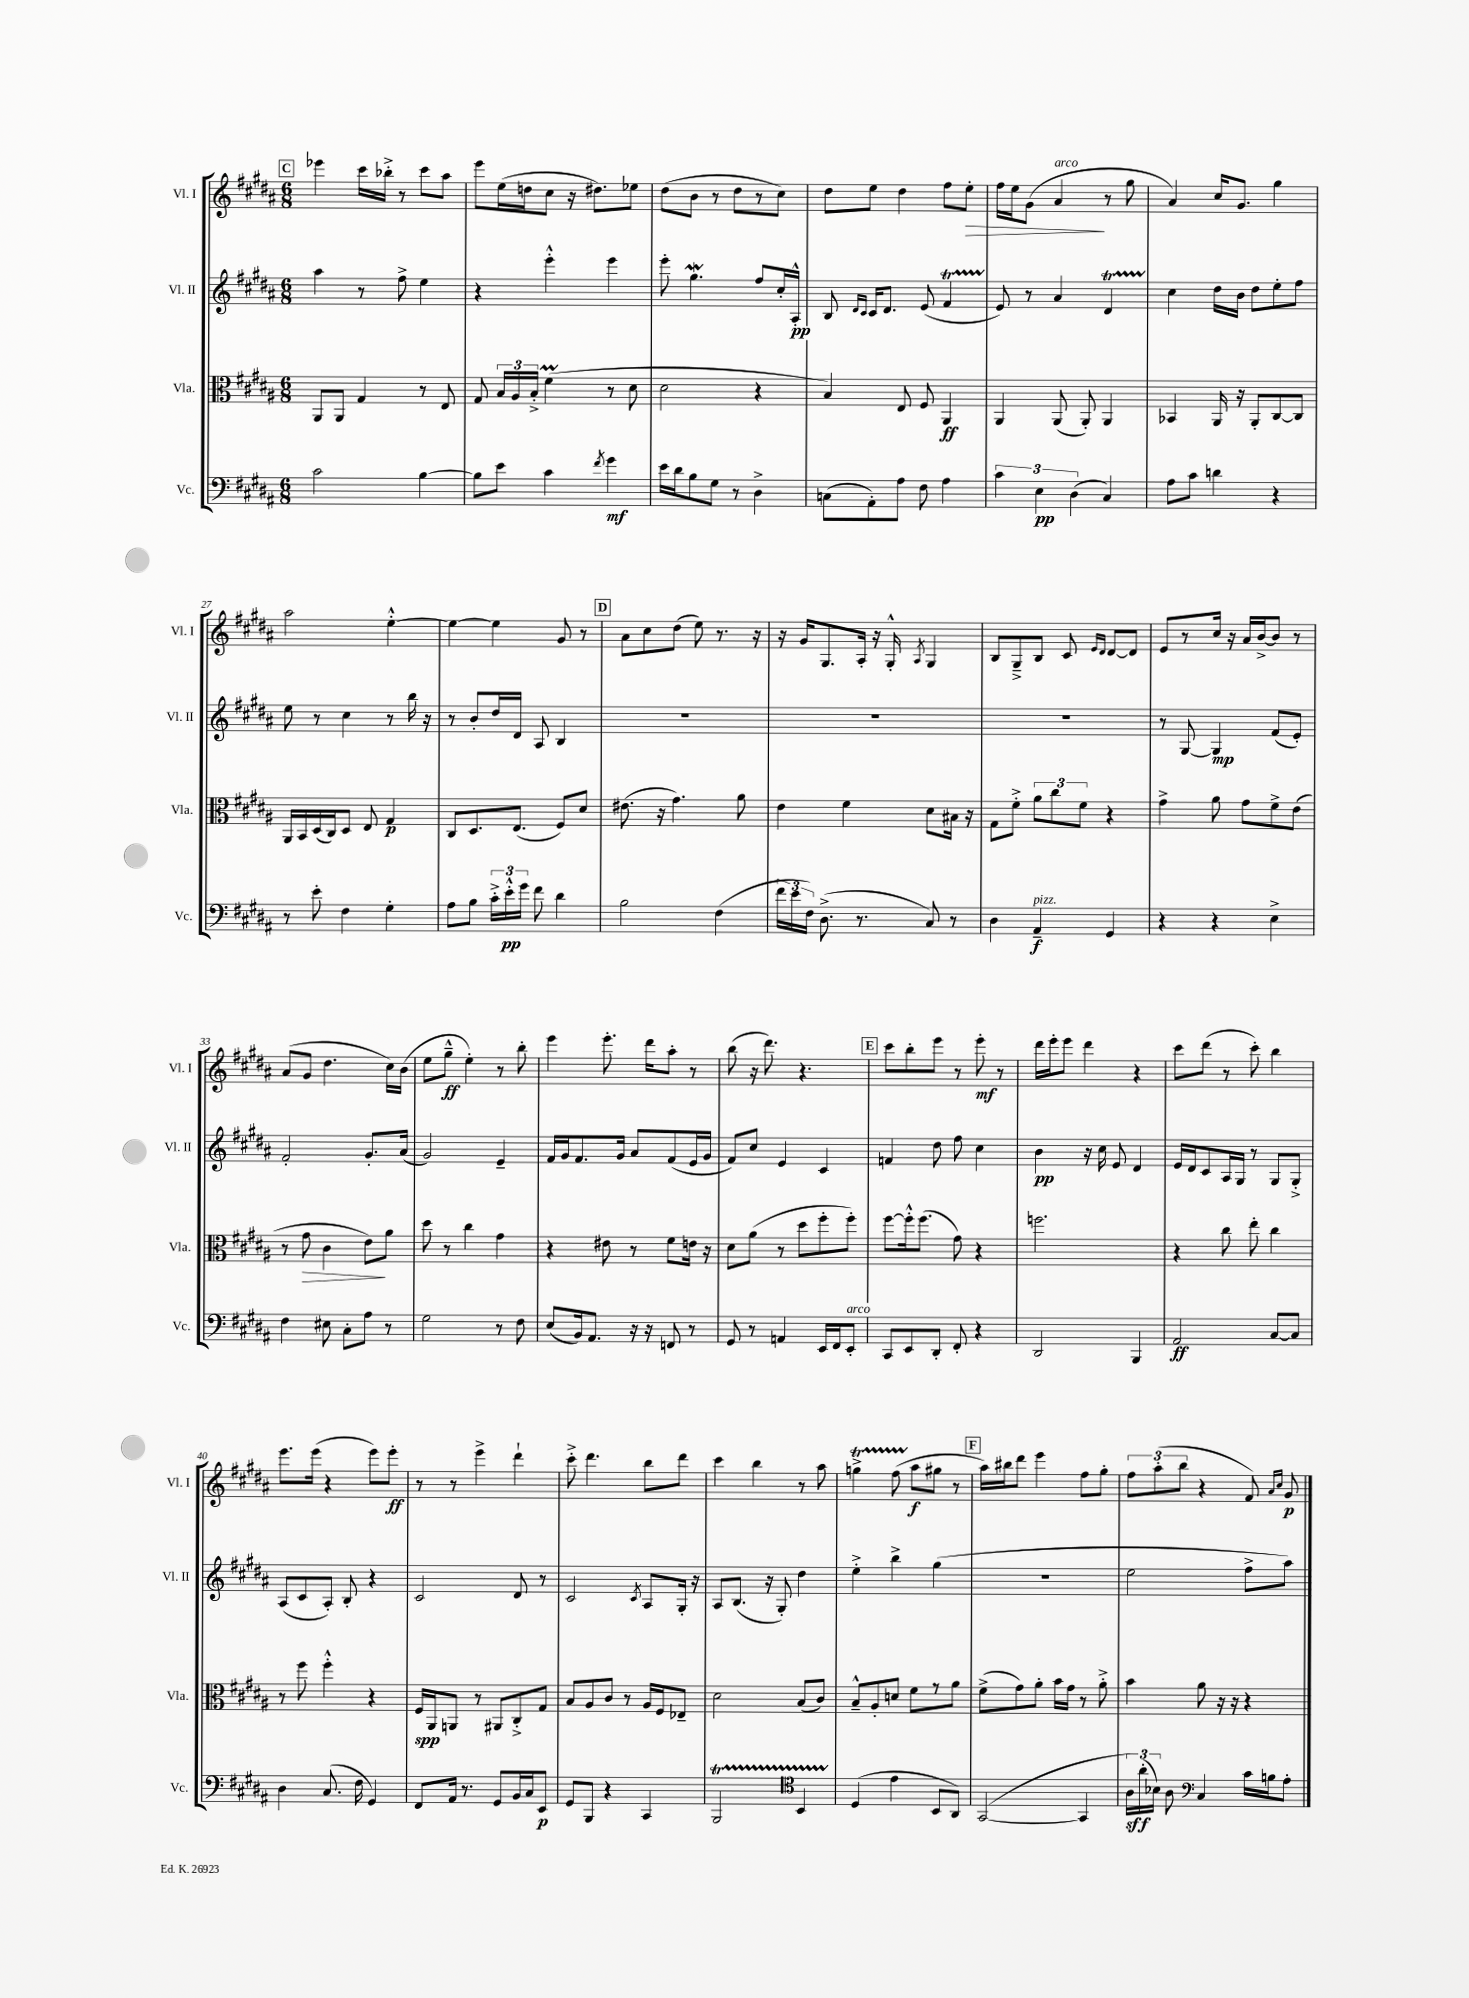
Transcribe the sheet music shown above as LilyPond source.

<<
\new StaffGroup <<
\new Staff = "s0" \with { instrumentName = "Vl. I" shortInstrumentName = "Vl. I" } {
    \clef treble \key b \major \numericTimeSignature \time 6/8
    \autoBeamOff \mark \markup { \box "C" } ees'''4 cis'''16[ bes''16]-.-> r8 cis'''8[ ais''8] |
    e'''8[ e''16( d''16 cis''8] r16 dis''8.[) ees''8] |
    dis''8[( b'8] r8 dis''8[ r8 cis''8]) |
    dis''8[ e''8] dis''4 fis''8[ e''8]-.\> |
    fis''16[ e''16 gis'8]( ais'4\!^\markup { \italic "arco" } r8 gis''8 |
    ais'4) cis''16[ gis'8.] gis''4 |
    ais''2 e''4~-.-^ |
    e''4~ e''4 gis'8 r8 |
    \mark \markup { \box "D" } ais'8[ cis''8 dis''8]( e''8) r8. r16 |
    r16 gis'16[ gis8. ais16]-. r16 gis16-.-^ \acciaccatura { ais8 } gis4 |
    b8[ gis8---> b8] cis'8 \grace { e'16[ dis'16] } dis'8[~ dis'8] |
    e'8[ r8 cis''16] r16 ais'16[ b'16~-> b'8] r8 |
    ais'8[( gis'8] dis''4. cis''16[) b'16]( |
    e''8[ gis''8]---^\ff e''4-.) r8 b''8-. |
    e'''4 e'''8.-. dis'''16[ ais''8]-. r8 |
    b''8( r16 dis'''8.) r4. |
    \mark \markup { \box "E" } cis'''8[ b''8-. e'''8] r8 e'''8-.\mf r8 |
    dis'''16[ e'''16-. e'''8] dis'''4 r4 |
    cis'''8[ dis'''8]( r8 cis'''8-.) b''4 |
    e'''8.[ e'''16]( r4 e'''8[) e'''8]-.\ff |
    r8 r8 e'''4-> dis'''4-! |
    cis'''8-.-> dis'''4. b''8[ dis'''8] |
    cis'''4 b''4 r8 ais''8 |
    g''4->\startTrillSpan fis''8( ais''8[\stopTrillSpan\f gis''8] r8 |
    \mark \markup { \box "F" } ais''16[) bis''16 dis'''8] e'''4 fis''8[ gis''8]-. |
    \tuplet 3/2 { fis''8[ ais''8-.( b''8] } r4 fis'8) \grace { ais'16[ cis''16] } gis'8\p \bar "|." |
}
\new Staff = "s1" \with { instrumentName = "Vl. II" shortInstrumentName = "Vl. II" } {
    \clef treble \key b \major \numericTimeSignature \time 6/8
    \autoBeamOff \mark \markup { \box "C" } ais''4 r8 fis''8-> e''4 |
    r4 e'''4-.-^ e'''4 |
    e'''8-. gis''4.\mordent fis''8[ cis''16-. ais16]-.-^\pp |
    b8 \grace { dis'16[ cis'16] } cis'16[ dis'8.] e'8( fis'4\startTrillSpan |
    e'8\stopTrillSpan) r8 ais'4 dis'4\startTrillSpan |
    cis''4\stopTrillSpan dis''16[ b'16] dis''8[ e''8-. fis''8] |
    e''8 r8 cis''4 r8 b''16 r16 |
    r8 b'8[-. dis''16 dis'16] ais8 b4 |
    \mark \markup { \box "D" } R2. |
    R2. |
    R2. |
    r8 gis8~ gis4\mp fis'8[( e'8]-.) |
    fis'2-. gis'8.[-. ais'16]( |
    gis'2) e'4-- |
    fis'16[ gis'16 fis'8. gis'16] ais'8[ fis'8( e'16 gis'16] |
    fis'8[) cis''8] e'4 cis'4 |
    \mark \markup { \box "E" } f'4 dis''8 fis''8 cis''4 |
    b'4\pp r16 cis''16 e'8 dis'4 |
    e'16[ dis'16 cis'8 ais16 gis16] r8 gis8[ gis8]-.-> |
    ais8[( cis'8 ais8]-.) b8-. r4 |
    cis'2 dis'8 r8 |
    cis'2 \acciaccatura { cis'8 } ais8[ gis16]-. r16 |
    ais8[ b8.]( r16 gis8-.) dis''4 |
    e''4-.-> b''4-> gis''4( |
    \mark \markup { \box "F" } R2. |
    e''2 fis''8[-> ais''8]) \bar "|." |
}
\new Staff = "s2" \with { instrumentName = "Vla." shortInstrumentName = "Vla." } {
    \clef alto \key b \major \numericTimeSignature \time 6/8
    \autoBeamOff \mark \markup { \box "C" } ais,8[ ais,8] gis4 r8 e8 |
    gis8 \tuplet 3/2 { b16[ ais16 b16]-.-> } fis'4\prall( r8 dis'8 |
    dis'2 r4 |
    b4) e8 fis8 ais,4\ff |
    ais,4 ais,8( ais,8-.) ais,4 |
    bes,4 ais,16 r16 ais,8[-. cis8~ cis8] |
    ais,16[ b,16 dis16( cis16) dis8] e8 gis4\p |
    cis8[ dis8. e8.]( fis8[) dis'8] |
    \mark \markup { \box "D" } eis'8.( r16 gis'4.) ais'8 |
    e'4 fis'4 dis'8[ bis16] r16 |
    gis8[ fis'8]-.-> \tuplet 3/2 { ais'8[ cis''8 fis'8] } r4 |
    gis'4-> ais'8 gis'8[ fis'8-> e'8]( |
    r8 gis'8\> cis'4 e'8[\!) ais'8] |
    dis''8 r8 cis''4 gis'4 |
    r4 eis'8 r8 fis'8[ e'16] r16 |
    dis'8[ ais'8]( r8 dis''8[ fis''8-. fis''8]-.) |
    \mark \markup { \box "E" } fis''8[~ fis''16-.-^ fis''8.]( gis'8) r4 |
    f''2. |
    r4 cis''8 e''8-. cis''4 |
    r8 fis''8 fis''4-.-^ r4 |
    fis16[\spp ais,16 a,8] r8 ais,8[ cis8-.-> gis8] |
    b8[ ais8 cis'8] r8 ais16[ fis16 ees8]-- |
    dis'2 b8[( cis'8]) |
    b8[---^ ais8-. d'8] fis'8[ r8 ais'8] |
    \mark \markup { \box "F" } fis'8[->( gis'8) ais'8]-. b'16[ gis'16] r8 ais'8-.-> |
    b'4 ais'8 r16 r16 r4 \bar "|." |
}
\new Staff = "s3" \with { instrumentName = "Vc." shortInstrumentName = "Vc." } {
    \clef bass \key b \major \numericTimeSignature \time 6/8
    \autoBeamOff \mark \markup { \box "C" } cis'2 b4~ |
    b8[ e'8] cis'4 \acciaccatura { fis'8 } gis'4\mf |
    e'16[ dis'16 b8 gis8] r8 dis4-> |
    c8[( ais,8-.) ais8] fis8 ais4 |
    \tuplet 3/2 { cis'4 e4\pp dis4( } cis4) |
    ais8[ cis'8] d'4 r4 |
    r8 e'8-. fis4 gis4-. |
    ais8[ b8] \tuplet 3/2 { cis'16[-.-> e'16-.-^\pp gis'16] } fis'8 dis'4 |
    \mark \markup { \box "D" } b2 fis4( |
    \tuplet 3/2 { fis'16[ e'16 fis16]) } dis8.->( r8. cis8) r8 |
    dis4 ais,4--\f^\markup { \italic "pizz." } gis,4 |
    r4 r4 e4-> |
    fis4 eis8 cis8[-. ais8] r8 |
    gis2 r8 fis8 |
    e8[( b,16) ais,8.] r16 r16 f,8 r8 |
    gis,8 r8 a,4 e,16[ fis,16 e,8]-.^\markup { \italic "arco" } |
    \mark \markup { \box "E" } cis,8[ e,8 dis,8]-. fis,8-. r4 |
    dis,2 b,,4 |
    ais,2\ff cis8[~ cis8] |
    dis4 cis8.( fis16 gis,4) |
    fis,8[ ais,16] r8. gis,8[ b,16 cis16 e,8]\p |
    gis,8[ b,,8] r4 cis,4 |
    b,,2\startTrillSpan \clef tenor b,4 |
    dis4\stopTrillSpan( e'4 b,8[ ais,8]) |
    \mark \markup { \box "F" } gis,2~( gis,4 |
    \tuplet 3/2 { ais16[\sff) ais'16-.( bes16]) } ais8 \clef bass cis4 cis'16[ b16 ais8]-. \bar "|." |
}
>>
>>
\layout { \context { \Score currentBarNumber = #21 } }
